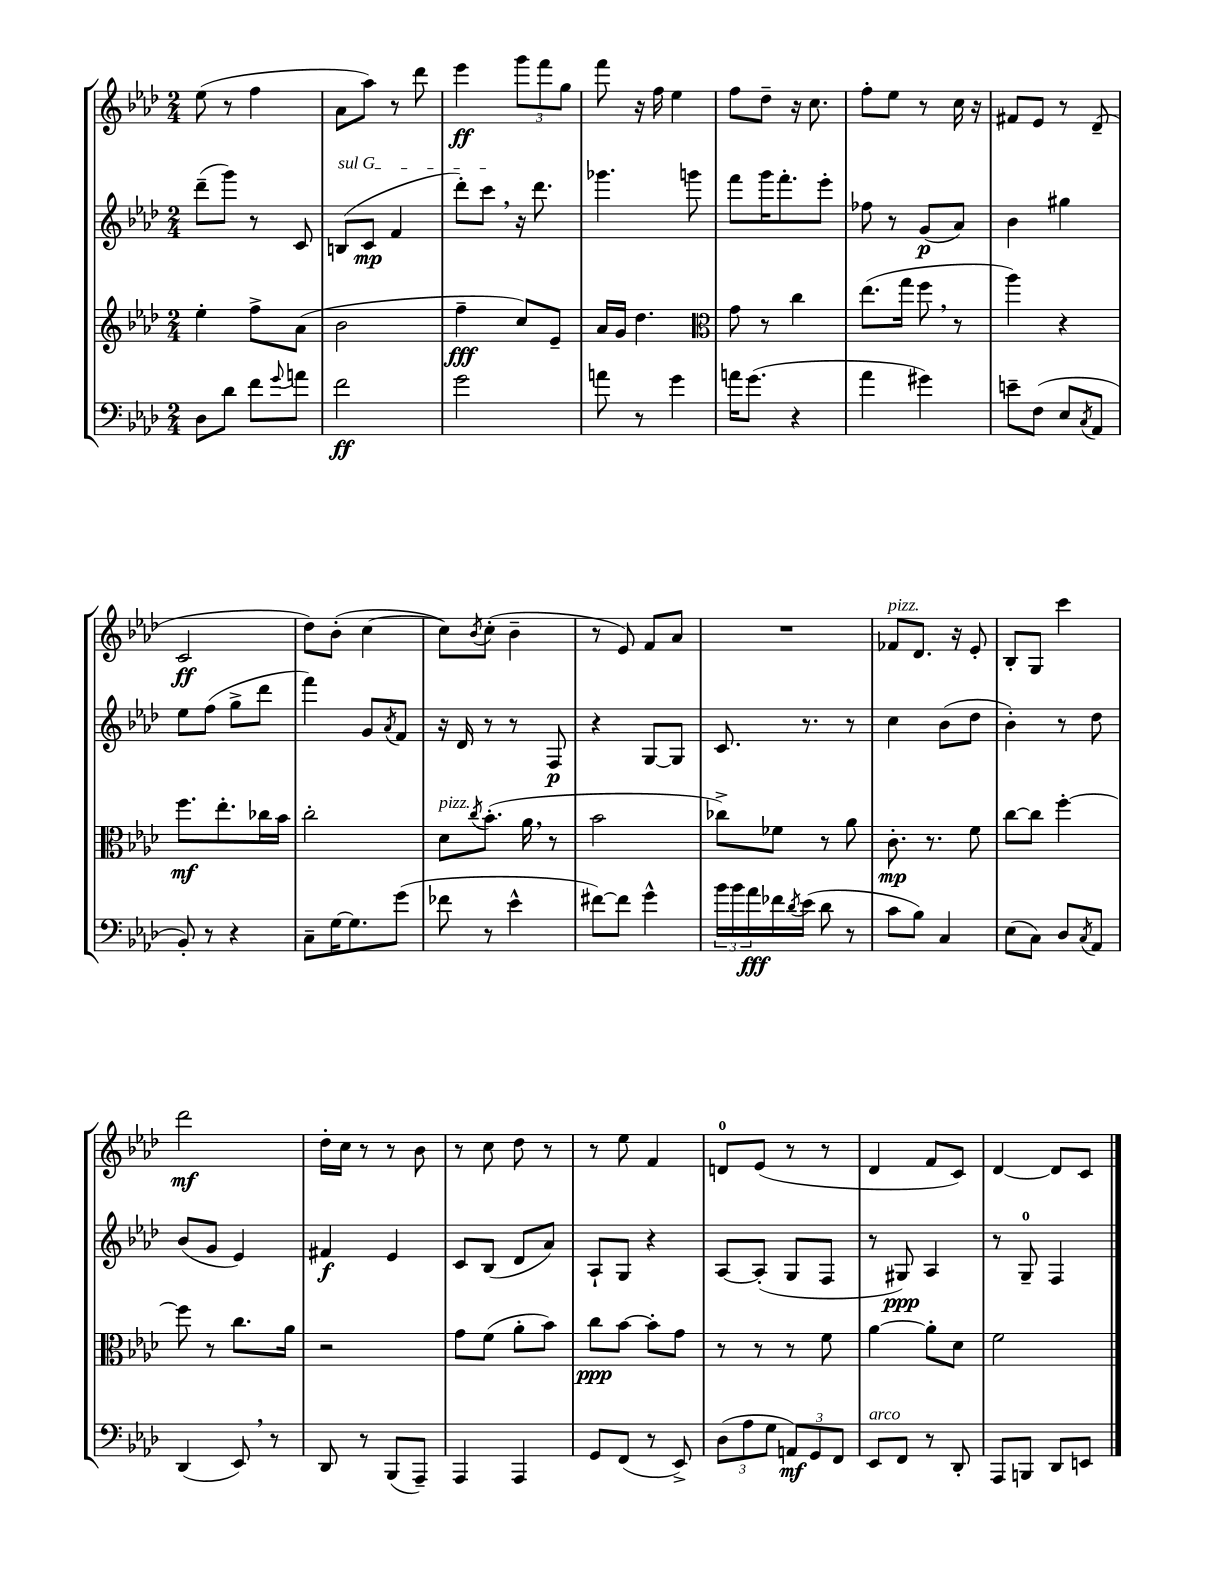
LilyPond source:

<<
\new StaffGroup <<
\new Staff = "s0" {
    \clef treble \key aes \major \numericTimeSignature \time 2/4
    ees''8( r8 f''4 |
    aes'8 aes''8) r8 des'''8 |
    ees'''4\ff \tuplet 3/2 { g'''8 f'''8 g''8 } |
    f'''8 r16 f''16 ees''4 |
    f''8 des''8-- r16 c''8. |
    f''8-. ees''8 r8 c''16 r16 |
    fis'8 ees'8 r8 des'8--( |
    c'2\ff |
    des''8) bes'8-.( c''4~ |
    c''8) \acciaccatura { bes'8 } c''8-.( bes'4-- |
    r8 ees'8) f'8 aes'8 |
    R2 |
    fes'8^\markup { \italic "pizz." } des'8. r16 ees'8-. |
    bes8-. g8 c'''4 |
    des'''2\mf |
    des''16-. c''16 r8 r8 bes'8 |
    r8 c''8 des''8 r8 |
    r8 ees''8 f'4 |
    d'8-0 ees'8( r8 r8 |
    des'4 f'8 c'8) |
    des'4~ des'8 c'8 \bar "|." |
}
\new Staff = "s1" {
    \clef treble \key aes \major \numericTimeSignature \time 2/4
    des'''8--( g'''8) r8 c'8 |
    \once \override TextSpanner.bound-details.left.text = \markup { \italic "sul G" } b8\startTextSpan( c'8\mp f'4 |
    des'''8-.) c'''8\stopTextSpan \breathe r16 des'''8. |
    ges'''4. g'''8 |
    f'''8 g'''16 f'''8.-. ees'''8-. |
    fes''8 r8 g'8\p( aes'8) |
    bes'4 gis''4 |
    ees''8 f''8( g''8-> des'''8 |
    f'''4) g'8 \acciaccatura { aes'8 } f'8 |
    r16 des'16 r8 r8 f8\p |
    r4 g8~ g8 |
    c'8. r8. r8 |
    c''4 bes'8( des''8 |
    bes'4-.) r8 des''8 |
    bes'8( g'8 ees'4) |
    fis'4\f ees'4 |
    c'8 bes8( des'8 aes'8) |
    aes8-! g8 r4 |
    aes8~ aes8-.( g8 f8 |
    r8 gis8\ppp) aes4 |
    r8 g8-0-- f4 \bar "|." |
}
\new Staff = "s2" {
    \clef treble \key aes \major \numericTimeSignature \time 2/4
    ees''4-. f''8-> aes'8( |
    bes'2 |
    f''4--\fff c''8) ees'8-- |
    aes'16 g'16 des''4. |
    \clef alto g'8 r8 c''4 |
    ees''8.( g''16 f''8 \breathe r8 |
    aes''4) r4 |
    f''8.\mf ees''8.-. ces''16 bes'16 |
    c''2-. |
    des'8^\markup { \italic "pizz." } \acciaccatura { c''8 } bes'8.-.( aes'16 \breathe r8 |
    bes'2 |
    ces''8->) fes'8 r8 aes'8 |
    c'8.-.\mp r8. f'8 |
    c''8~ c''8 f''4~-. |
    f''8 r8 c''8. aes'16 |
    r2 |
    g'8 f'8( aes'8-. bes'8) |
    c''8\ppp bes'8~ bes'8-. g'8 |
    r8 r8 r8 f'8 |
    aes'4~ aes'8-. des'8 |
    f'2 \bar "|." |
}
\new Staff = "s3" {
    \clef bass \key aes \major \numericTimeSignature \time 2/4
    des8 des'8 f'8 \appoggiatura { g'8 } a'8 |
    f'2\ff |
    g'2 |
    a'8 r8 g'4 |
    a'16 g'8.( r4 |
    aes'4 gis'4) |
    e'8-- f8( ees8 \acciaccatura { c8 } aes,8 |
    bes,8-.) r8 r4 |
    c8-- g16~ g8. g'8( |
    fes'8 r8 ees'4-^ |
    fis'8~) fis'8 g'4-^ |
    \tuplet 3/2 { bes'16 bes'16 aes'16\fff } fes'16 \acciaccatura { des'8 } ees'16( des'8 r8 |
    c'8 bes8) c4 |
    ees8( c8) des8 \acciaccatura { c8 } aes,8 |
    des,4( ees,8) \breathe r8 |
    des,8 r8 bes,,8( aes,,8--) |
    aes,,4 aes,,4 |
    g,8 f,8( r8 ees,8->) |
    \tuplet 3/2 { des8( aes8 g8 } \tuplet 3/2 { a,8\mf) g,8 f,8 } |
    ees,8^\markup { \italic "arco" } f,8 r8 des,8-. |
    aes,,8 b,,8 des,8 e,8 \bar "|." |
}
>>
>>
\layout { \context { \Score \remove "Bar_number_engraver" } }
